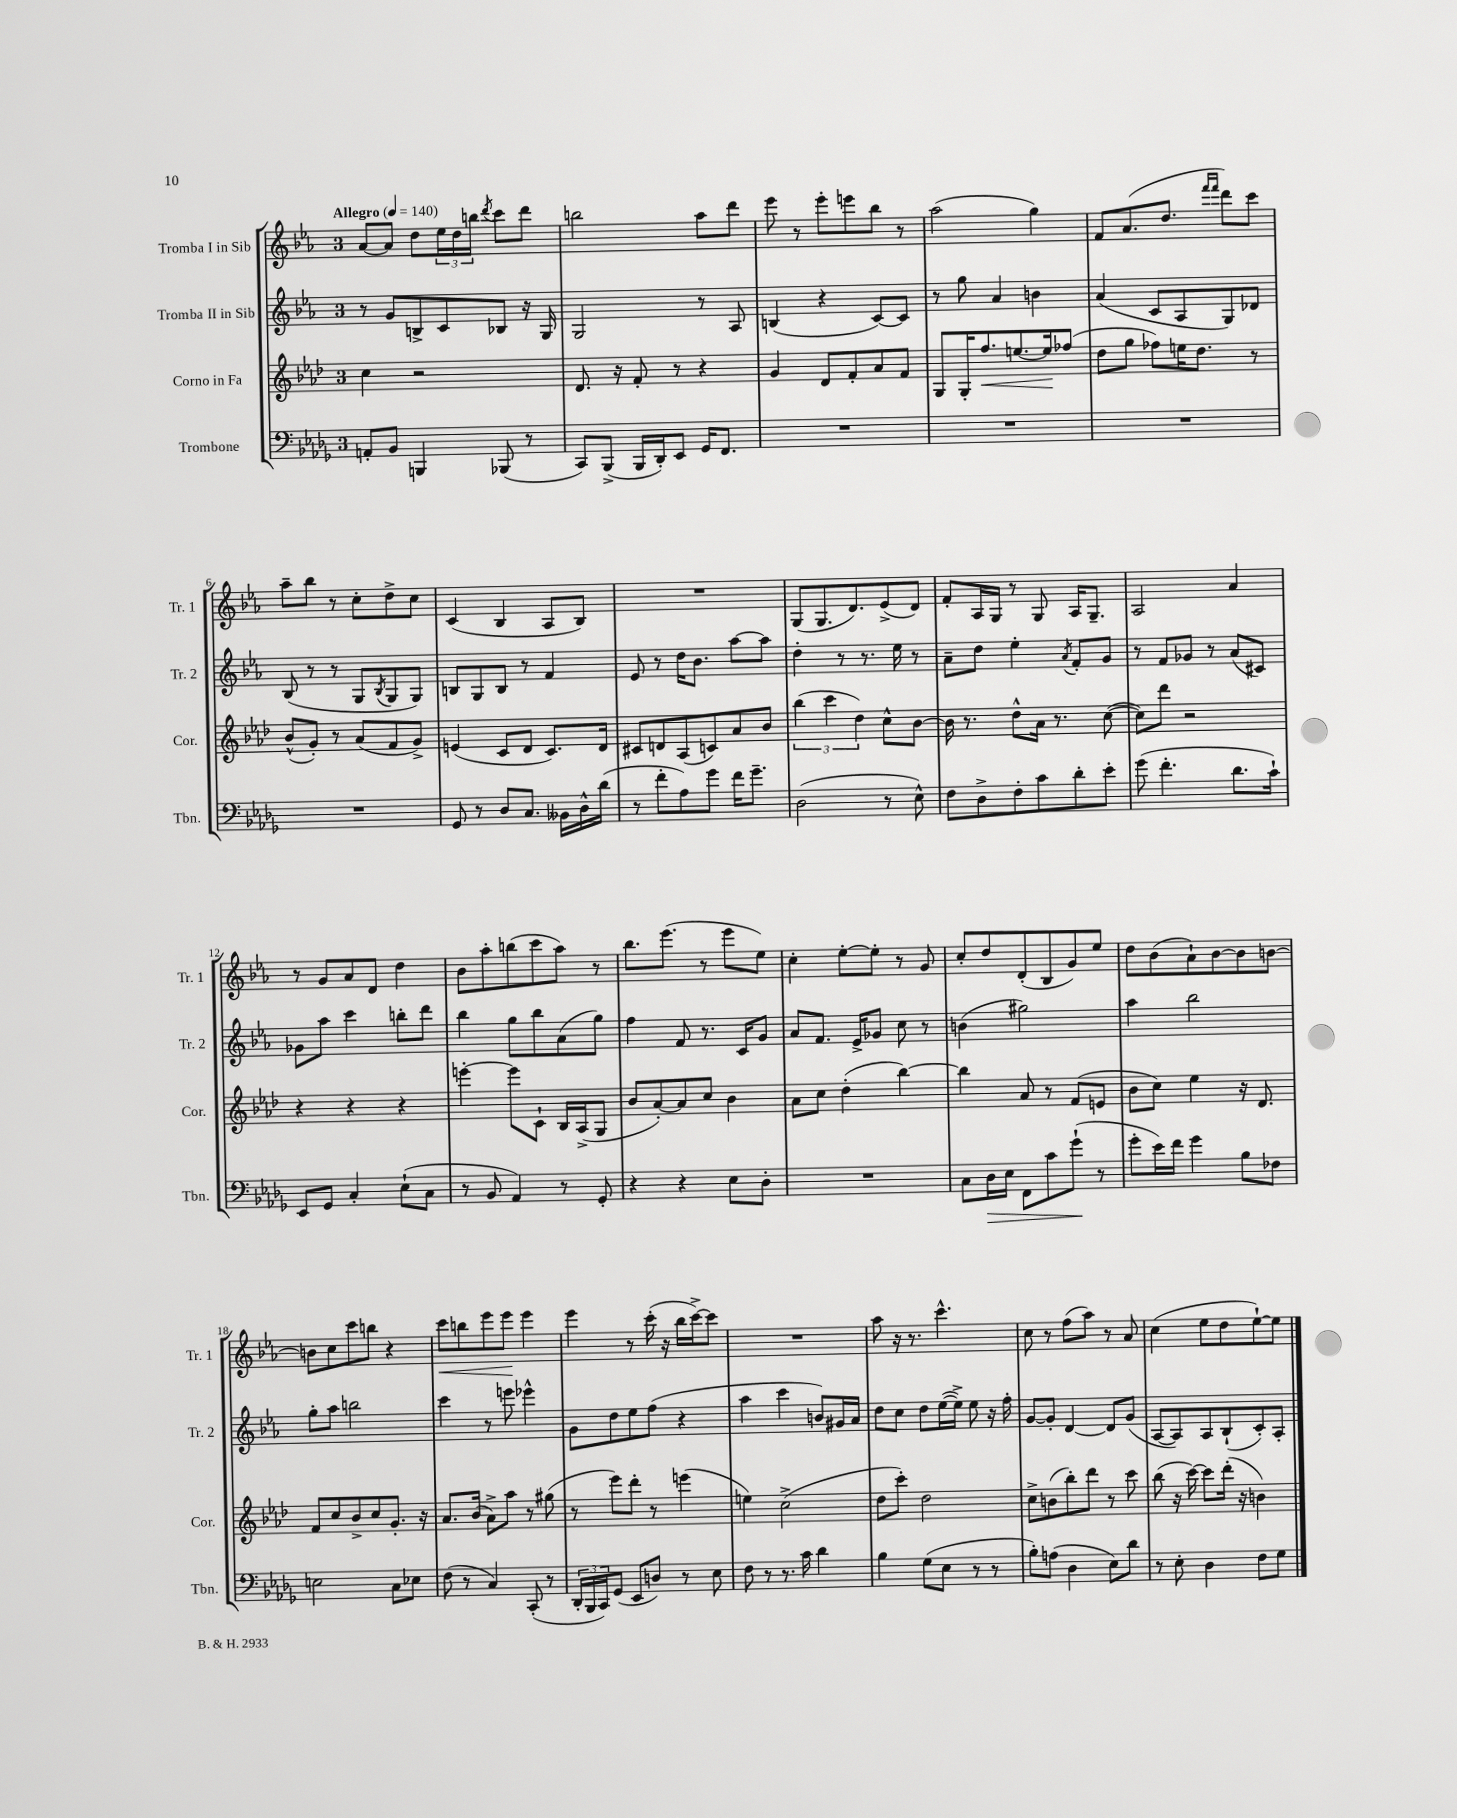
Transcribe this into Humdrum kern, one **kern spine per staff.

**kern	**kern	**kern	**kern
*staff4	*staff3	*staff2	*staff1
*clefF4	*clefG2	*clefG2	*clefG2
*k[b-e-a-d-g-]	*k[b-e-a-d-]	*k[b-e-a-]	*k[b-e-a-]
*M3/4	*M3/4	*M3/4	*M3/4
*MM140	*MM140	*MM140	*MM140
8AA'	4cc	8r	[8a-
8BB-	.	8g	8a-]
4BBB	2r	8B^	8dd
.	.	8c	24ee-
.	.	.	24dd
.	.	.	24bb
.	.	.	8qddd
(8BBB-	.	8B-	8ccc
8r	.	16r	8ddd
.	.	16G	.
=	=	=	=
8CC)	8.d-	2G	2bb
(8BBB-^	.	.	.
.	16r	.	.
16BBB-	8f'	.	.
16DD-')	.	.	.
8EE-	8r	.	.
16GG-	4r	8r	8aa-
8.FF	.	.	.
.	.	8A-	8ddd
=	=	=	=
2.r	4g	(4B	8eee-
.	.	.	8r
.	8d-	4r	8eee-'
.	8f'	.	8eee
.	8a-	[8c)	8bb-
.	8f	8c]	8r
=	=	=	=
2.r	8G	8r	(2aa-
.	16G'	8gg	.
.	8.ff	.	.
.	.	4a-	.
.	[8.ee	.	.
.	.	4b	4gg)
.	16ee]	.	.
.	(8ff-	.	.
=	=	=	=
2.r	8dd-	(4a-	8f
.	8gg	.	(8.a-
.	8ff-)	8c	.
.	.	.	8.dd
.	16ee	8A-	.
.	8.dd-	.	.
.	.	.	16qqfff
.	.	.	16qqfff
.	.	8G)	8ddd)
.	8r	8d-	8ccc
=	=	=	=
2.r	(8b-^^	(8B-	8aa-~
.	8g')	8r	8bb-
.	8r	8r	8r
.	(8a-	8G	8cc'
.	.	8qB-	.
.	8f	8G	8dd^
.	8g^)	8G)	8cc
=	=	=	=
8GG-	(4e	8B	(4c
8r	.	8G	.
8D-	8c	8B	4B-
8.C	8d-	8r	.
.	8.c)	4f	8A-
16BB--	.	.	.
16D-^^	.	.	8B-)
(16d-	16d-	.	.
=	=	=	=
8r	8c#	8e-	2.r
8f'	8d	8r	.
8A-)	(8A-	16dd	.
.	.	8.b-	.
8g-	8c)	.	.
16f	8a-	[8aa-	.
8.g-~	.	.	.
.	8b-	8aa-]	.
=	=	=	=
(2D-	(6bb-	4dd'	(8G
.	.	.	8.G
.	6ccc	.	.
.	.	8r	.
.	.	.	8.d)
.	6dd-)	.	.
.	.	8.r	.
8r	8cc^^	.	(8e-^
.	.	16ee-	.
8E-^^)	[8b-	8r	8d)
=	=	=	=
8F	16b-]	8a-~	8f'
.	8.r	.	.
8D-^	.	8dd	16A-
.	.	.	16G
8F'	8dd-^^	4ee-'	8r
8c	16a-	.	8G
.	8.r	.	.
.	.	8qa-	.
8d-'	.	8f'	16A-
.	.	.	8.G~
8e-'	([8cc	8g	.
=	=	=	=
(8g-	8cc])	8r	2A-
4.f'	8ddd-	8f	.
.	2r	8g-	.
.	.	8r	.
8.d-	.	(8a-	4a-
.	.	8c#)	.
16c`)	.	.	.
=	=	=	=
8EE-	4r	8g-	8r
8GG-	.	8aa-	8g
4C'	4r	4ccc	8a-
.	.	.	8d
(8E-`	4r	8bb'	4dd
8C	.	8ddd	.
=	=	=	=
8r	[4eee'	4bb-	8b-
8BB-	.	.	8aa-'
4AA-)	8eee]	8gg	(8bb
.	8c`	8bb-	8ccc
8r	16B-	(8a-	8aa-)
.	(16A-^	.	.
8GG-'	8G	8gg)	8r
=	=	=	=
4r	8b-	4ff	8.bb-
.	[8a-')	.	.
.	.	.	(8.eee-
4r	8a-]	8f	.
.	8cc	8.r	8r
8E-	4b-	.	8eee-
.	.	16c	.
8D-'	.	8g	8ee-)
=	=	=	=
2.r	8a-	8a-	4cc'
.	8cc	8.f	.
.	(4dd-'	.	[8ee-'
.	.	16e-^	.
.	.	8g-	8ee-']
.	[4bb-)	8cc	8r
.	.	8r	8g
=	=	=	=
8C	4bb-]	(4b	8cc'
16D-	.	.	8dd
16E-	.	.	.
8FF	8a-	2gg#)	(8d'
8c	8r	.	8B-
(8g-`	(8f	.	8g)
8r	8e	.	8ee-
=	=	=	=
8g-'	8b-	4aa-	8dd
16e-)	8cc)	.	(8b-
16f	.	.	.
4g-	4ee-	2bb-	8a-`)
.	.	.	[8b-
8B-	16r	.	8b-]
.	8.d-	.	.
8F-	.	.	[8b
=	=	=	=
2E	8f	8gg'	8b]
.	8cc	8aa-	8cc
.	8b-^	2bb	8ccc
.	8cc	.	8bb
8C	8.g'	.	4r
8E-	.	.	.
.	16r	.	.
=	=	=	=
(8F	8.a-	4ccc	8ccc
8r	.	.	8bb
.	(16b-	.	.
4C)	8a-^)	8r	8eee-
.	8aa-	8eee	8eee-
(8CC'	8r	4eee-^^	4eee-
8r	(8gg#	.	.
=	=	=	=
24DD-'	8r	8g	4eee-
24BBB-	.	.	.
24CC)	.	.	.
(8GG-	8eee-)	8dd	.
8EE-	8ddd-'	8ee-	8r
8D)	8r	(8ff	(16ccc'
.	.	.	16r
8r	(4eee	4r	16bb-
.	.	.	[16ccc^)
8E-	.	.	8ccc]
=	=	=	=
8F	4ee)	4aa-	2.r
8r	.	.	.
8.r	(2cc^	4ccc	.
16c	.	.	.
4d-	.	8b)	.
.	.	16g#	.
.	.	16a-	.
=	=	=	=
4B-	8dd-	8dd	8aa-
.	8ccc')	8cc	16r
.	.	.	8.r
(8G-	2dd-	8dd	.
8E-	.	([16ee-	4.ccc^^
.	.	16ee-^])	.
8r	.	8ee-	.
8r	.	16r	.
.	.	16ff'	.
=	=	=	=
8B-')	8cc^	[8g	8cc
(8A	(8b	8g']	8r
4D-	8bb-')	[4d	(8ff
.	8ddd-	.	8aa-)
8E-)	8r	8d]	8r
8d-	8ccc	(8g	8a-
=	=	=	=
8r	(8bb-	[8A-	(4cc
8E-'	16r	8A-])	.
.	[16ccc)	.	.
4D-	8ccc]	8A-	8ee-
.	(16ddd-'	(8B-`	8dd
.	16r	.	.
8F	4b)	8c')	[8ee-`)
8G-	.	8A-'	8ee-]
==	==	==	==
*-	*-	*-	*-
